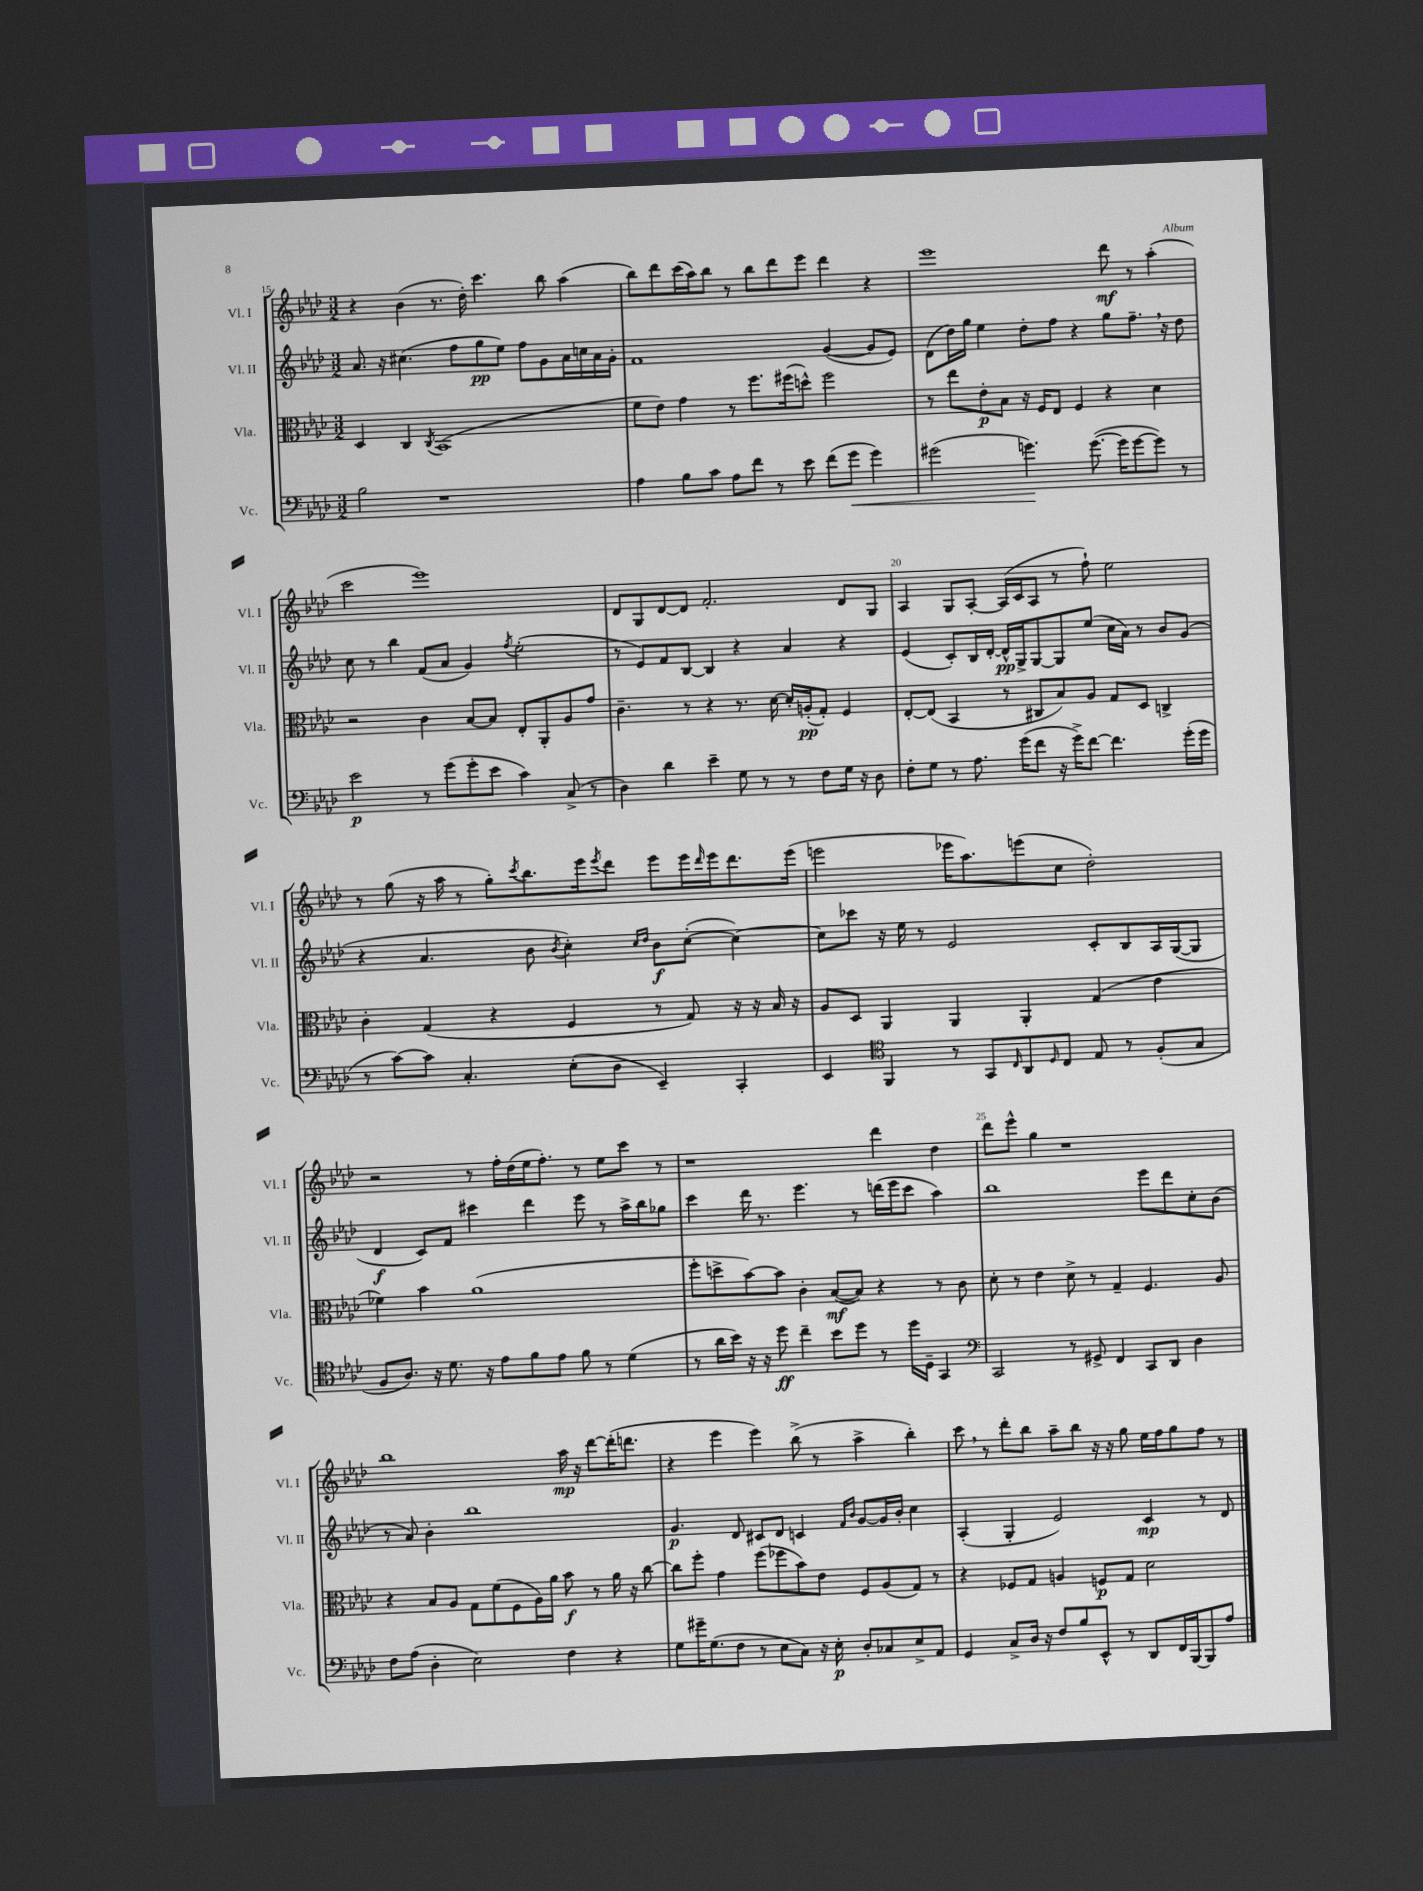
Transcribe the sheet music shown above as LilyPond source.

<<
\new StaffGroup <<
\new Staff = "s0" \with { instrumentName = "Vl. I" shortInstrumentName = "Vl. I" } {
    \clef treble \key aes \major \numericTimeSignature \time 3/2
    r4 bes'4( r8. des''16-.) c'''4. bes''8 aes''4( |
    bes''8) des'''8 c'''16( aes''16) bes''8 r8 bes''8 des'''8 ees'''8 des'''4 r4 |
    ees'''1 des'''8\mf r8 aes''4-.( |
    c'''2 ees'''1) |
    des'8 g8 des'8~ des'8 f'2.-. des'8 g8 |
    aes4 g8 aes8~-. aes16( c'16 aes8 r8 f''8-!) ees''2 |
    r8 g''8( r16 aes''16 r8 g''8-.) \acciaccatura { c'''8 } bes''8. ees'''16 \acciaccatura { ees'''8 } des'''8 ees'''8 ees'''16 \grace { des'''16 } ees'''16 des'''8. ees'''16( |
    e'''2 ees'''16 aes''8.) e'''8( c''8 des''2-.) |
    r2 r8 f''16-. des''16( ees''16 f''8.-.) r8 ees''8 c'''8 r8 |
    r1 des'''4 des''4 |
    des'''8 ees'''8-^ g''4 r1 |
    bes''1 aes''16\mp r16 des'''8~ des'''16-.( d'''8. |
    r4 ees'''4 ees'''4) bes''8->( r8 aes''4-> bes''4-.) |
    c'''8 \breathe r8 des'''8-. bes''8 aes''8-- bes''8 r16 r16 g''8 ees''16 f''16 g''8 f''8 r8 \bar "|." |
}
\new Staff = "s1" \with { instrumentName = "Vl. II" shortInstrumentName = "Vl. II" } {
    \clef treble \key aes \major \numericTimeSignature \time 3/2
    aes'8. r16 cis''4.( f''8 g''8\pp ees''8) f''8 g'8 aes'16 c''16 aes'16 g'16-. |
    f'1 g'4~( g'8 ees'8) |
    des'8( des''16) g''16 ees''4 des''8-. f''8 r4 g''8 f''8.-- \breathe r16 des''8 |
    c''8 r8 bes''4 f'8( aes'8 g'4) \acciaccatura { f''8 } ees''2-.( |
    r8 ees'8) f'8 bes8~ bes4 r4 aes'4 r4 |
    ees'4( c'8-.) bes16 des'16~-. des'16-^\pp g16-> g8~ g8 ees''8( c''16 aes'16) r8 bes'8 g'8( |
    r4 aes'4. bes'8 \acciaccatura { bes'8 } c''4-.) \grace { c''16 des''16 } bes'8\f c''8~-.( c''4~) |
    c''8 ces'''8 r16 ees''16 r8 ees'2 c'8-. bes8 aes16 g16~( g8 |
    des'4\f c'8) f'8 cis'''4 des'''4 ees'''8 r8 aes''16-> bes''16 ges''8 |
    c'''4 des'''16 r8. ees'''4. r8 d'''16( ees'''16 c'''8 aes''4) |
    bes''1 ees'''8 des'''8 c''8-. bes'8( |
    r8 aes'8) bes'4-. bes''1 |
    g'4.\p des'8 cis'8 des'8 c'4 \grace { f'16 bes'16 } g'8~ g'16 bes'16-. c''4 |
    aes4-.( g4-. ees'2) c'4\mp r8 des'8 \bar "|." |
}
\new Staff = "s2" \with { instrumentName = "Vla." shortInstrumentName = "Vla." } {
    \clef alto \key aes \major \numericTimeSignature \time 3/2
    des4 c4 \acciaccatura { c8 } bes,1( |
    f'8 ees'8) g'4 r8 f''8. fis''16( d''8-^) fis''2 |
    r8 ees''8 ees'8-.\p bes8 r16 f16 ees8 f4 r4 des'4 |
    r2 c'4 bes8~ bes8 ees8-. aes,8-. aes8 g'8 |
    c'4.-- r8 r4 r8. des'16~ des'16-. a16-.\pp( g8-.) f4 |
    ees8~-. ees8( bes,4 r8 cis8 bes8) aes8 g8 des8 c4-> |
    c'4-. g4( r4 f4 r8 g8) r16 r16 bes16 r16 |
    aes8 des8 aes,4 aes,4 aes,4-. g4( ees'4 |
    fes'4) bes'4 aes'1( |
    f''8-. d''8-> bes'8~) bes'8 c'4-. bes8~\mf( bes8) r4 r8 c'8 |
    des'8-. r8 ees'4 des'8-> r8 g4-- f4. aes8 |
    r4 bes8 aes8 g8 f'8( f8 aes16) aes'16 bes'8\f r8 aes'16 r16 c''8~ |
    c''8 f''8-. g'4 f''8( fes''8 bes'8) ees'8 f8 aes8( g8) r8 |
    r4 fes8 g8 a4 f8\p g8 des'2 \bar "|." |
}
\new Staff = "s3" \with { instrumentName = "Vc." shortInstrumentName = "Vc." } {
    \clef bass \key aes \major \numericTimeSignature \time 3/2
    bes2 r1 |
    aes4 bes8 c'8 aes8 f'8 r8 ees'8 f'8( g'8\< g'4) |
    gis'2( g'4.\!) g'8.~( g'16 g'8~ g'8) r8 |
    ees'2\p r8 g'8( g'8-. ees'8 c'4) c8->( r8 |
    des4) des'4 ees'4-- g8 r8 r8 f8 g16 r16 des8 |
    f8-. g8 r8 aes8. g'16( f'8 r16 g'16->) f'8~ f'4. g'16-.( g'16 |
    r8 c'8~) c'8 c4.-. ees8-.( des8 ees,4--) c,4-. |
    ees,4 \clef tenor f,4 r8 g,8 \grace { c16 } aes,8 \grace { des16 } c8 ees8 r8 f8-.( g8 |
    f8 aes8.) r16 des'8. r16 ees'8 f'8 ees'8 f'8 r8 des'4( |
    r8 aes'16 bes'16) r16 r16 des''8\ff c''4-- bes'8 des''8 r8 des''16 des16-- g,4 |
    \clef bass c,2 r8 gis,8-> f,4 c,8 des,8 des4 |
    f8 aes8( des4-. ees2) f4 r4 |
    g8 gis'16-- g8.( f8 r8 ees8 c8) r16 ees16-.\p des8-. ces8 ees8-> aes,8 |
    g,4 c8-> des16 r16 f8 bes8 ees,8-^ r8 des,8 f,16 bes,,16~ bes,,8 aes8 \bar "|." |
}
>>
>>
\layout { \context { \Score currentBarNumber = #15 \override BarNumber.break-visibility = ##(#f #t #t) barNumberVisibility = #(every-nth-bar-number-visible 5) } }
